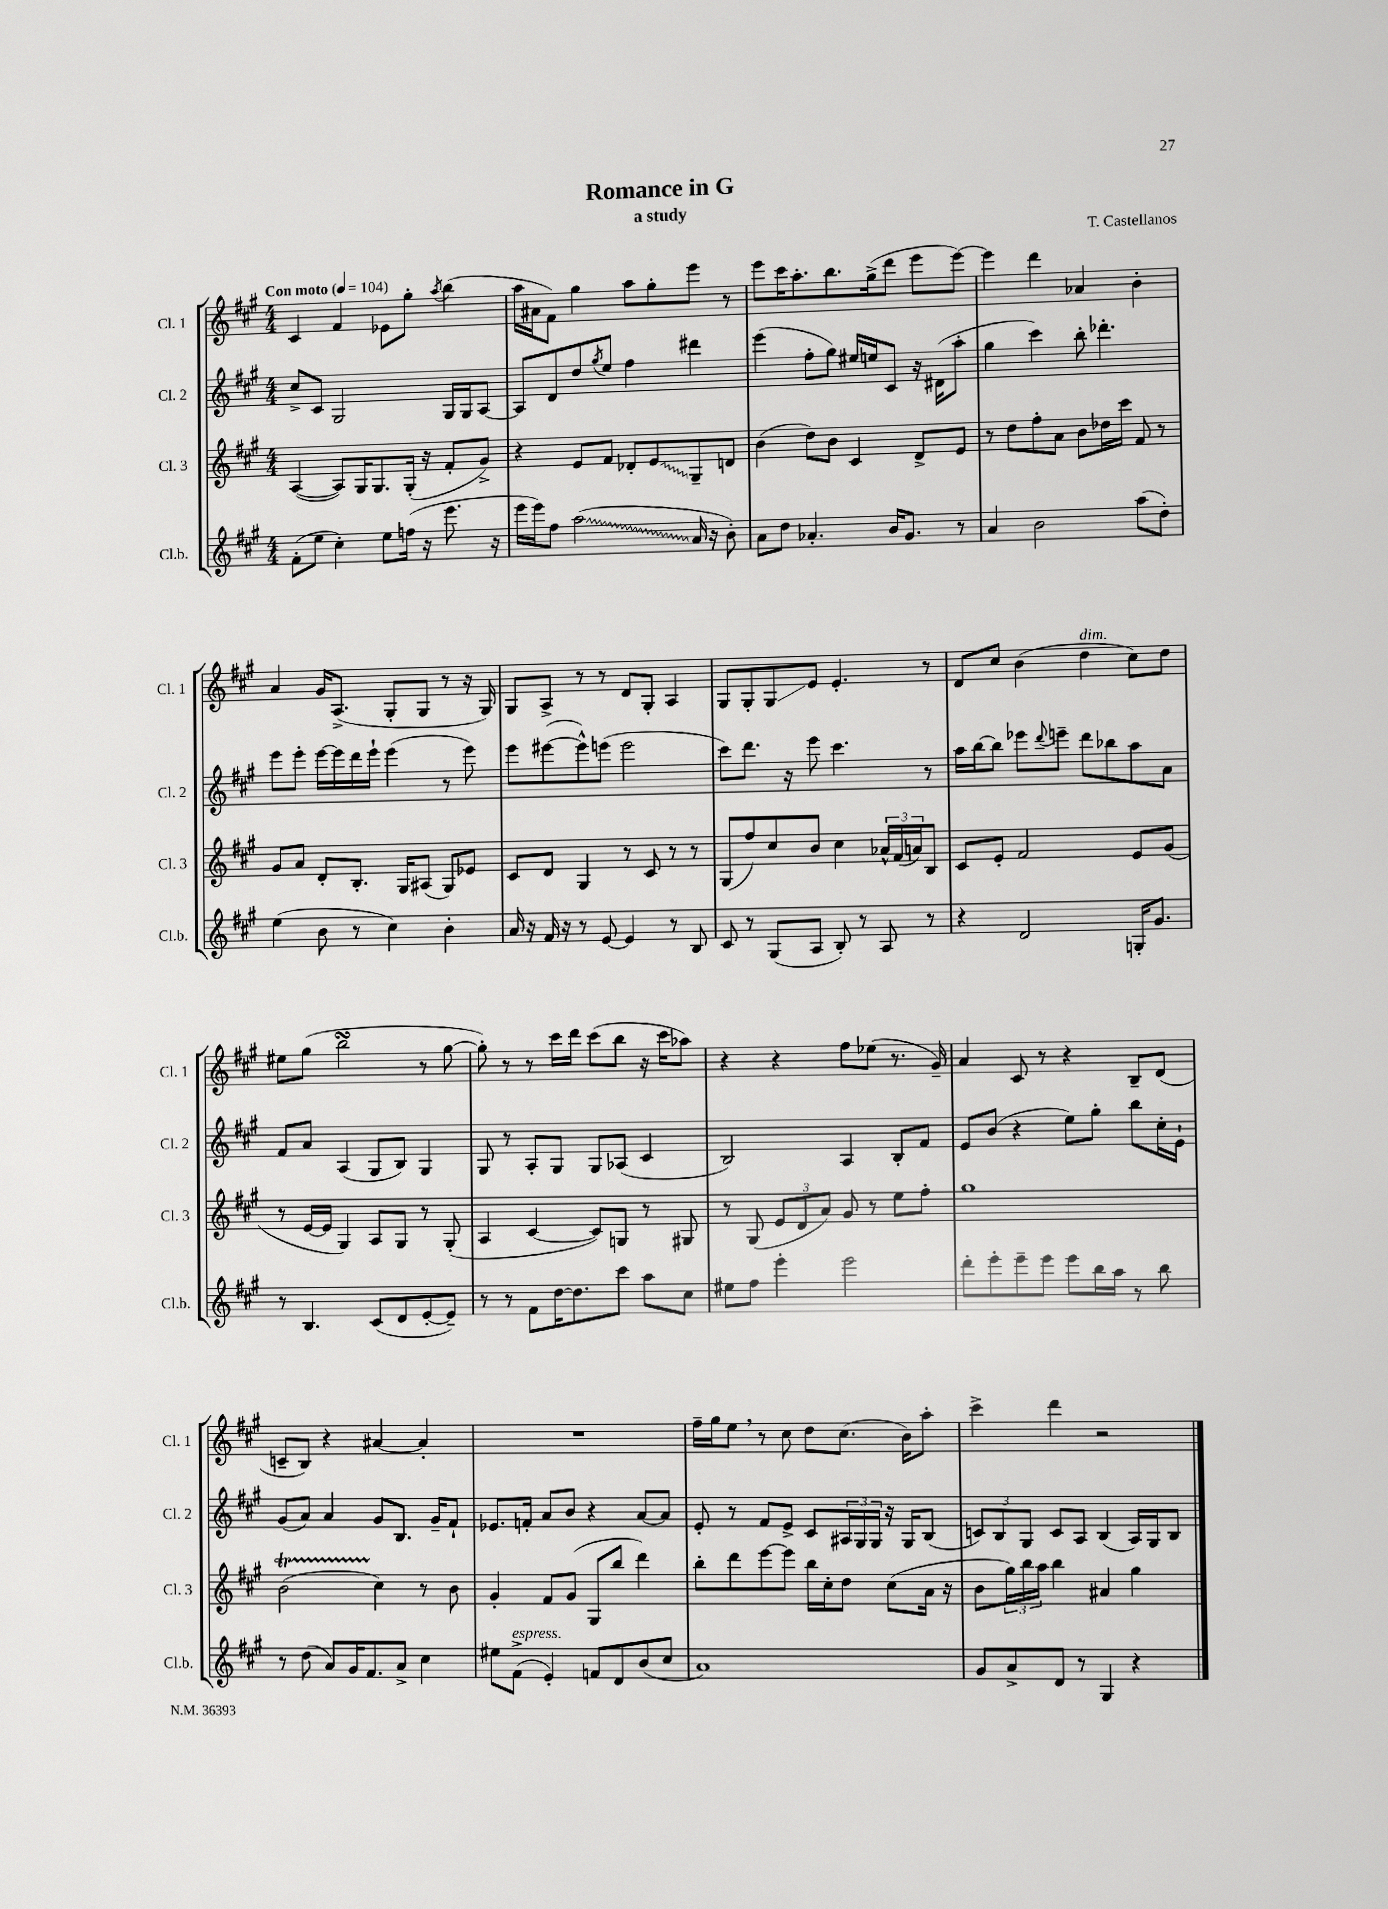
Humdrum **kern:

**kern	**kern	**kern	**kern
*staff4	*staff3	*staff2	*staff1
*clefG2	*clefG2	*clefG2	*clefG2
*k[f#c#g#]	*k[f#c#g#]	*k[f#c#g#]	*k[f#c#g#]
*M4/4	*M4/4	*M4/4	*M4/4
*MM104	*MM104	*MM104	*MM104
(8f#'\L	([4A/	8cc#^/L	4c#/
8ee\J	.	8c#/J	.
4cc#'\)	8A/]L)	2G#/	4f#/
.	16G#/K	.	.
.	8.G#/	.	.
8ee\L	.	.	8e-\L
(16ff\Jk	(16G#'/Jk	.	8gg#'\J
16r	16r	.	.
.	.	.	8qaa/
8.eee\	8f#'/L	16G#/LL	(4bb\
.	.	16G#/J	.
.	8g#^/J)	[8A/J	.
16r	.	.	.
=	=	=	=
16eee\LL	4r	8A/]L	16aa\LL
16eee\J)	.	.	16a#\J
8ff#\J	.	8d/	8f#\J)
(2aa\	8e/L	8dd/	4gg#\
.	.	8qgg#/	.
.	8f#/J	8ee/J	.
.	8d-'/L	4ff#\	8aa\L
.	8e/	.	8gg#'\
16a/	8G#~/	4ddd#\	8eee\J
16r	.	.	.
8b'\)	8d/J	.	8r
=	=	=	=
8a\L	(4b\	(4eee\	8eee\L
8dd\J	.	.	16ccc#\K
.	.	.	8.aa'\
4.a-'/	8dd\L)	8ff#'\L	.
.	8b\J	8gg#\J)	8.bb\
.	4c#/	16ee#/LL	.
.	.	16ee/J	(16gg#^\k
16b/LK	.	8c#/J	8ddd\J
8.g#/J	.	.	.
.	8d^/L	16r	8eee\L
.	.	(16d#\LK	.
8r	8e/J	8aa'\J	[8eee\J)
=	=	=	=
4a/	8r	4gg#\	4eee\]
.	8dd\L	.	.
2b\	8ff#'\	4ccc#\)	4ddd\
.	8a\J	.	.
.	8b\L	8bb'\	4a-/
.	16dd-\L	4.ddd-'\	.
.	16ccc#\JJ	.	.
(8aa\L	8f#/	.	4b'\
8dd'\J)	8r	.	.
=	=	=	=
(4ee\	8g#/L	8eee\L	4a/
.	8a/J	8eee'\J	.
8b\	8d'/L	[16eee\LL	16g#/LK
.	.	16eee\]	(8.A^/J
8r	8.B'/J	16ddd\	.
.	.	16eee`\JJ	.
4cc#\)	.	(4eee\	8G#'/L
.	16G#/LK	.	.
.	(8A#/J	.	8G#/J
4b'\	8G#/L)	8r	8r
.	8e-/J	8eee\)	16r
.	.	.	16G#/)
=	=	=	=
16a/	8c#/L	8eee\L	8G#/L
16r	.	.	.
16f#/	8d/J	([8eee#\	8A^/J
16r	.	.	.
8r	4G#/	8eee#^^\])	8r
[8e/	.	(8eee\J	8r
4e/]	8r	2eee\	8d/L
.	8c#/	.	8G#'/J
8r	8r	.	4A/
8B/	8r	.	.
=	=	=	=
8c#/	(8G#/L	8ccc#\L)	8G#/L
8r	8ff#/)	8.ddd\J	8G#'/
(8G#/L	8cc#/	.	8G#/
.	.	16r	.
8A/J	8b/J	8eee\	8e/J
8B'/)	4cc#\	4.ccc#\	4.e'/
8r	.	.	.
8A/	24a-^^/LL	.	.
.	(24f#/	.	.
.	24a/J)	.	.
8r	8B/J	8r	8r
=	=	=	=
4r	8c#/L	16aa\LL	8d/L
.	.	[16bb\J	.
.	8e'/J	8bb\]J	8cc#/J
2d/	2f#/	8eee-\L	(4b\
.	.	8qqddd/	.
.	.	8eee~\J	.
.	.	8ddd\L	4dd\
.	.	8bb-\	.
16G'/LK	8e/L	8aa\	8cc#\L)
8.g#/J	.	.	.
.	(8g#/J	8a\J	8dd\J
=	=	=	=
8r	8r	8f#/L	8ee#\L
4.B/	[16e/LL	8a/J	(8gg#\J
.	16e/]JJ	.	.
.	4G#/)	(4A/	2bb\
(8c#/L	8A/L	8G#/L	.
8d/	8G#/J	8B/J)	.
[8e'/	8r	4G#/	8r
8e~/]J)	(8G#'/	.	[8gg#\
=	=	=	=
8r	4A/	8G#/	8gg#'\])
8r	.	8r	8r
8f#\L	[4c#/	8A'/L	8r
[16dd\K	.	8G#/J	16ccc#\LL
8.dd\]	.	.	16ddd\JJ
.	8c#/]L)	8G#/L	(8ccc#\L
8ccc#\J	8G/J	(8A-/J	8bb\J
8aa\L	8r	4c#/	16r
.	.	.	16ccc#\LK
8cc#\J	8G#/	.	8aa-\J)
=	=	=	=
8ee#\L	8r	2B/)	4r
8ff#\J	(8G#/	.	.
4eee'\	12e/L	.	4r
.	12d/	.	.
.	12a/J)	.	.
2eee\	8g#/	4A/	8ff#\L
.	8r	.	(8ee-\J
.	8ee\L	8B'/L	8.r
.	8ff#'\J	8f#/J	.
.	.	.	16g#~/)
=	=	=	=
8ddd'\L	1gg#	8e/L	4a/
8eee'\	.	(8b/J	.
8eee~\	.	4r	8c#/
8eee\J	.	.	8r
8eee\L	.	8ee\L)	4r
16bb\L	.	8gg#'\J	.
16aa\JJ	.	.	.
8r	.	8bb\L	8B~/L
8bb\	.	16cc#'\L	(8d/J
.	.	16e`\JJ	.
=	=	=	=
8r	(2b\	(8g#/L	8c~/L
(8dd\	.	8a/J)	8B/J)
8a/L)	.	4a/	4r
16g#/K	.	.	.
8.f#/	.	.	.
.	4cc#\)	8g#/L	[4a#/
8a^/J	.	8.B/J	.
4cc#\	8r	.	4a#'/]
.	.	16g#~/LK	.
.	8b\	8f#`/J	.
=	=	=	=
8ee#\L	4g#'/	8.e-/L	1r
(8f#^\J	.	.	.
.	.	16f'/Jk	.
4e'/)	8f#/L	8a/L	.
.	(8g#/J	8b/J	.
8f/L	8G#/L	4r	.
8d/	8bb/J	.	.
(8b/	4ddd\)	[8a/L	.
8cc#/J	.	8a/]J	.
=	=	=	=
1a)	8bb'\L	8e'/	16ff#~\LL
.	.	.	16gg#\J
.	8ddd\	8r	8ee\J
.	[8eee\	8f#/L	8r
.	8eee\]J	8e^/J	8cc#\
.	16bb\LL	8c#/L	8dd\L
.	16cc#'\J	.	.
.	8dd\J	24A#/L	(8.cc#\J
.	.	24G#/	.
.	.	24G#/JJ	.
.	(8cc#\L	16r	.
.	.	16G#/LK	16b\LK)
.	16a\Jk	(8B/J	8aa'\J
.	16r	.	.
=	=	=	=
8g#/L	8b\L	12c/L)	4ccc#^\
.	.	12B/	.
8a^/	24gg#\L)	.	.
.	24bb\	12G#/J	.
.	24aa\JJ	.	.
8d/J	4bb\	8c/L	4ddd\
8r	.	8A/J	.
4G#/	4a#/	(4B/	2r
4r	4gg#\	16A/LL)	.
.	.	16G#/J	.
.	.	8B/J	.
==	==	==	==
*-	*-	*-	*-
